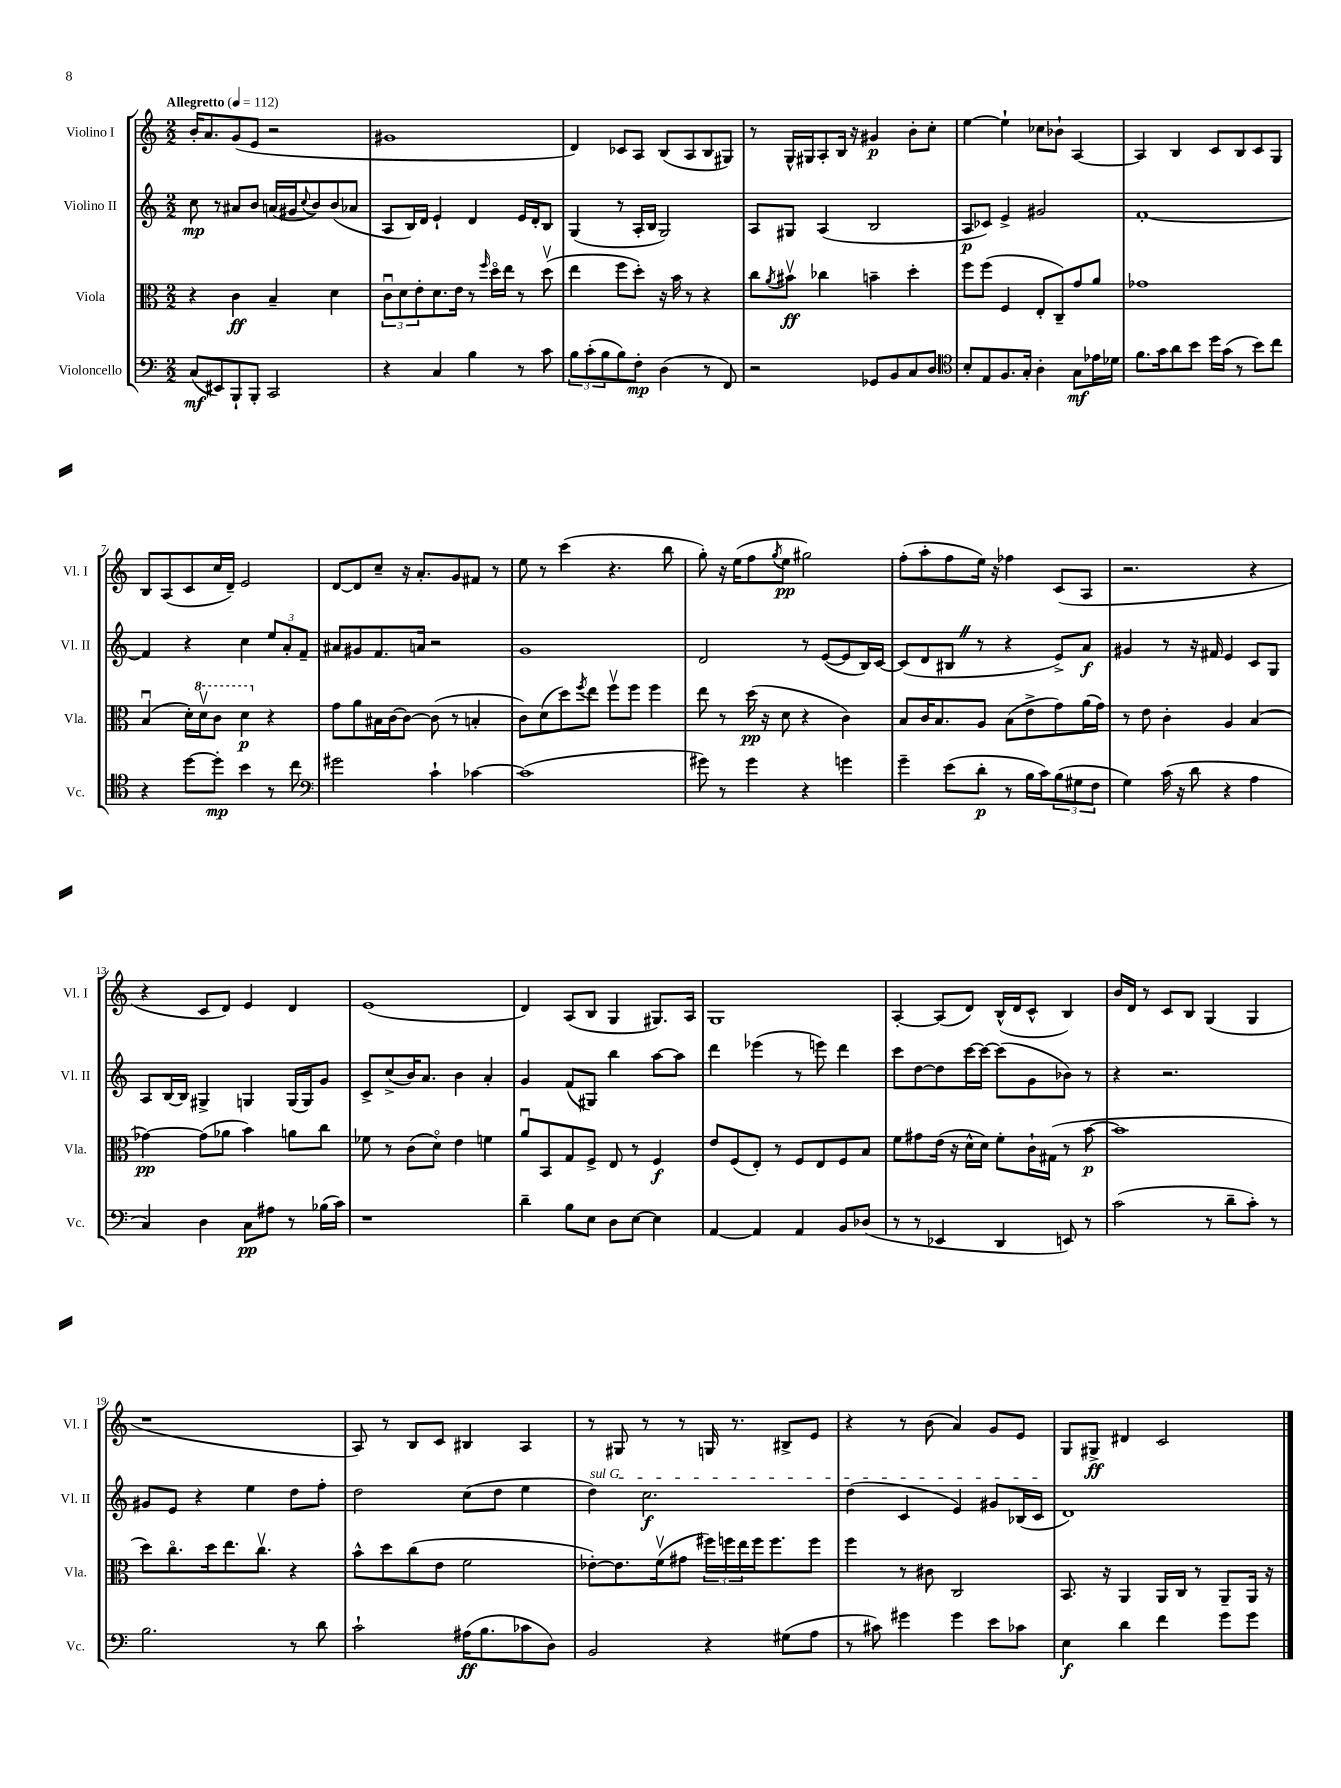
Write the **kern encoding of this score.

**kern	**kern	**kern	**kern
*staff4	*staff3	*staff2	*staff1
*clefF4	*clefC3	*clefG2	*clefG2
*k[]	*k[]	*k[]	*k[]
*M2/2	*M2/2	*M2/2	*M2/2
*MM112	*MM112	*MM112	*MM112
(8C/L	4r	8cc\	16b'/LK
.	.	.	8.a/
8EE#/)	.	8r	.
8BBB`/	4c\	8a#/L	(8g/
8BBB'/J	.	8b/J	8e/J
2CC/	4B~/	(16a/LL	2r
.	.	16g#/J	.
.	.	8qqcc/	.
.	.	8b/)	.
.	4d\	(8b/	.
.	.	8a-/J	.
=	=	=	=
4r	12cu\L	8A/L	1g#
.	12d\	.	.
.	.	16B/L)	.
.	12e'\	.	.
.	.	16d/JJ	.
4C/	8.d\	4e`/	.
.	16e\Jk	.	.
4B\	8r	4d/	.
.	16qqff/	.	.
.	16ddo\LL	.	.
.	16ee\JJ	.	.
8r	8r	16e/LL	.
.	.	16d'/J	.
8c\	(8ddv\	8B/J	.
=	=	=	=
12B\L	4ee\	(4G/	4d/)
(12c'\	.	.	.
12B\	.	.	.
8B\)	8ff\L	8r	8c-/L
8F'\J	8dd'\J)	16A'/LL	8A/J
.	.	16B/JJ	.
(4D\	16r	2G/)	(8B/L
.	16b\	.	.
.	8r	.	8A/
8r	4r	.	8B/
8FF/)	.	.	8G#/J)
=	=	=	=
2r	8cc\L	8A/L	8r
.	8qa/	.	.
.	8b#v\J	8G#/J	16G^^/LL
.	.	.	16G#/J
.	4cc-\	(4A/	8A'/
.	.	.	16B/Jk
.	.	.	16r
8GG-/L	4b~\	2B/	4g#/
8BB/	.	.	.
8C/	4dd'\	.	8b'\L
8D/J	.	.	8cc'\J
=	=	=	=
*clefC4	*	*	*
8B'/L	8ff\L	8A/L	[4ee\
8E/	(8ff\J	8c-/J)	.
8.F/	4F/	4e^/	4ee`\]
16G'/Jk	.	.	.
4A'\	8E'/L	2g#/	8cc-\L
.	8C~/)	.	8b-`\J
8G\L	8g/	.	[4A/
16e-\L	8a/J	.	.
16d-\JJ	.	.	.
=	=	=	=
8.f\L	1g-	[1f'	4A/]
16g\k	.	.	.
8a\	.	.	4B/
8b\J	.	.	.
16dd\LL	.	.	8c/L
(16g\JJ	.	.	.
8r	.	.	8B/
8b\L)	.	.	8c/
8cc\J	.	.	8G/J
=	=	=	=
4r	(4Bu/	4f/]	8B/L
.	.	.	(8A/
[8dd\L	16d'\LL)	4r	8c/
.	16ddv\J	.	.
8dd'\]J	8cc\J	.	16cc/L
.	.	.	16d~/JJ)
4b\	4dd\	4cc\	2e/
8r	4r	12ee/L	.
.	.	12a'/	.
8cc\	.	.	.
.	.	12f~/J	.
=	=	=	=
*clefF4	*	*	*
2g#\	8g\L	8a#/L	[8d/L
.	8a\	8g#/	8d/]
.	16B#\L	8.f/	8cc~/J
.	[16c\J	.	.
.	8c\_J	.	16r
.	.	16a/Jk	8.a'/L
4c`\	(8c\]	2r	.
.	8r	.	8g/
[4c-\	4B'/	.	8f#/J
.	.	.	8r
=	=	=	=
(1c-]	8c\L)	1g	8ee\
.	(8d\	.	8r
.	8dd\)	.	(4ccc\
.	8qff/	.	.
.	8ee\J	.	.
.	8ffv\L	.	4.r
.	8ff\J	.	.
.	4ff\	.	.
.	.	.	8bb\
=	=	=	=
8g#\)	8ee\	2d/	8gg'\)
8r	8r	.	16r
.	.	.	(16ee\LK
4g#\	(16dd\	.	8ff\
.	16r	.	.
.	.	.	8qgg/
.	8d\	.	8ee\J
4r	4r	8r	2gg#\)
.	.	([8e/L	.
4g\	4c\)	8e/]	.
.	.	16B/L)	.
.	.	[16c/JJ	.
=	=	=	=
4g~\	8B/L	(8c/]L	(8ff'\L
.	16c/K	8d/	8aa'\
.	8.B/	.	.
(8e\L	.	8B#/J	8ff\
8d'\J	8A/J	8r	16ee\Jk)
.	.	.	16r
8r	(8B\L	4r	4ff-\
16B\LL	8e^\	.	.
16c\J)	.	.	.
(12B\	8g\)	8e^/L)	(8c/L
12G#\	.	.	.
.	(16a\L	8a/J	8A/J
12F\J	.	.	.
.	16g\JJ)	.	.
=	=	=	=
4G\)	8r	4g#/	2.r
.	8e\	.	.
(16c\	4c'\	8r	.
16r	.	.	.
8d\	.	16r	.
.	.	16f#/	.
4r	4A/	4e/	.
4A\	(4B/	8c/L	4r
.	.	8G/J	.
=	=	=	=
4C/)	[4g-\)	8A/L	4r
.	.	[16B/L	.
.	.	16B/]JJ	.
4D\	(8g-\]L	4G#^/	8c/L
.	8a-\J	.	8d/J)
8C\L	4b\)	4G/	4e/
8A#\J	.	.	.
8r	8a\L	(16G/LL	4d/
.	.	16G/J)	.
(16B-\LL	8cc\J	8g/J	.
16c\JJ)	.	.	.
=	=	=	=
1r	8f-\	8c^/L	(1e
.	8r	(8cc^/	.
.	(8c\L	16b/K)	.
.	.	8.a/J	.
.	8do\J)	.	.
.	4e\	4b\	.
.	4f\	4a'/	.
=	=	=	=
4d~\	8au/L	4g/	4d/)
.	8BB/	.	.
8B\L	8G/	(8f/L	(8A/L
8E\J	8F^/J	8G#/J)	8B/J
8D\L	8E/	4bb\	4G/
[8E\J	8r	.	.
4E\]	4F/	[8aa\L	8.G#/L)
.	.	8aa\]J	.
.	.	.	16A/Jk
=	=	=	=
[4AA/	8e/L	4ddd\	1G
.	(8F/	.	.
4AA/]	8E'/J)	(4eee-\	.
.	8r	.	.
4AA/	8F/L	8r	.
.	8E/	8eee\)	.
8BB/L	8F/	4ddd\	.
(8D-/J	8B/J	.	.
=	=	=	=
8r	8f\L	8ccc\L	[4A'/
8r	8g#\	[8dd\	.
4EE-/	(16e\Jk	8dd\]	(8A/]L
.	16r	.	.
.	16d^^\LL	[16ccc\L	8d/J)
.	16d\JJ)	16ccc\_JJ	.
4DD/	8f'\L	(8ccc\]L	(16B^^/LL
.	.	.	16d/J
.	16c`\L	8g\	8c^^/J
.	(16G#\JJ	.	.
8EE/)	8r	8b-\J)	4B/)
8r	[8b\	8r	.
=	=	=	=
(2c\	1b]	4r	16b/LL
.	.	.	16d/JJ
.	.	.	8r
.	.	2.r	8c/L
.	.	.	8B/J
8r	.	.	(4G/
8d~\L	.	.	.
8c'\J)	.	.	4G/
8r	.	.	.
=	=	=	=
2.B\	8dd\L)	8g#/L	1r
.	8.cco\	8e/J	.
.	.	4r	.
.	16dd\k	.	.
.	8.ee\	.	.
.	.	4ee\	.
.	8.ccv\J	.	.
8r	4r	8dd\L	.
8d\	.	8ff'\J	.
=	=	=	=
2c`\	8b^^\L	2dd\	8A/)
.	8dd\	.	8r
.	(8cc\	.	8B/L
.	8e\J	.	8c/J
(16A#\LK	2f\	(8cc\L	4B#/
8.B\	.	.	.
.	.	8dd\J	.
8c-\	.	4ee\	4A/
8D\J)	.	.	.
=	=	=	=
2BB/	[8e-'\L)	4dd\)	8r
.	8.e-\]	.	8G#/
.	.	2.cc\	8r
.	(16fv\k	.	.
.	8g#\J	.	8r
4r	24ff#\LL)	.	16G/
.	24ff\	.	.
.	.	.	8.r
.	24ee\	.	.
.	16ff\J	.	.
.	8.ff\	.	.
(8G#\L	.	.	8B#^/L
8A\J	8ff\J	.	8e/J
=	=	=	=
8r	4ff\	(4dd\	4r
8c#\)	.	.	.
4g#\	8r	4c/	8r
.	8c#\	.	(8b\
4g#\	2C/	4e/)	4a/)
8e\L	.	8g#/L	8g/L
8c-\J	.	(16B-/L	8e/J
.	.	16c/JJ	.
=	=	=	=
4E\	8.BB/	1d)	8G/L
.	.	.	8G#^/J
.	16r	.	.
4d\	4AA/	.	4d#/
4f\	16AA/LL	.	2c/
.	16C/JJ	.	.
.	8r	.	.
8g\L	8AA~/L	.	.
8g\J	16AA/Jk	.	.
.	16r	.	.
==	==	==	==
*-	*-	*-	*-
